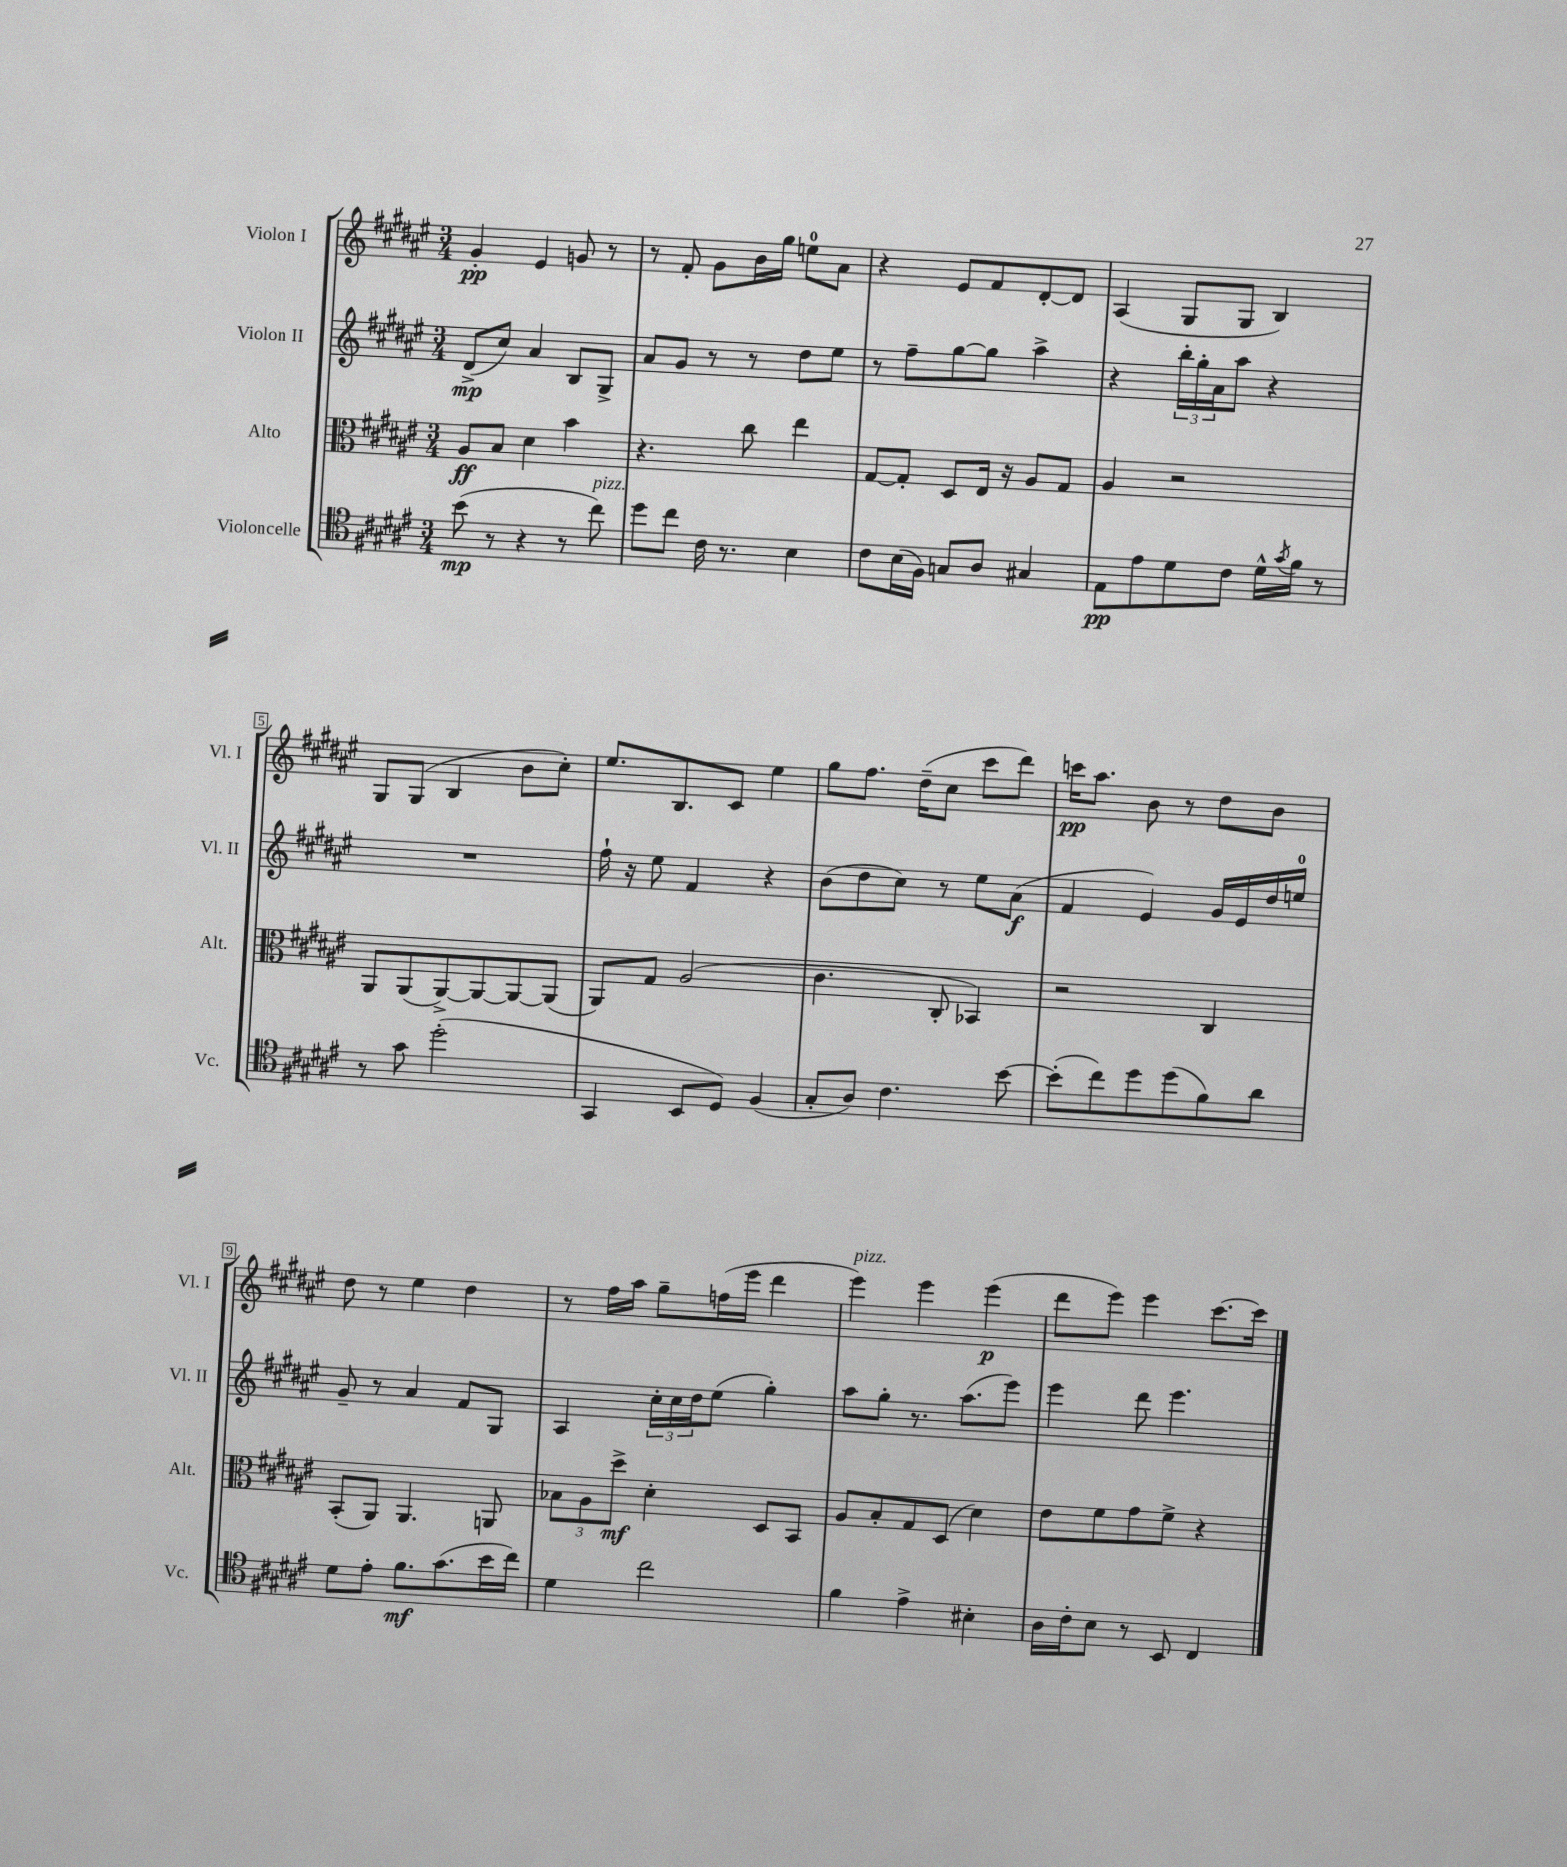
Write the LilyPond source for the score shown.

<<
\new StaffGroup <<
\new Staff = "s0" \with { instrumentName = "Violon I" shortInstrumentName = "Vl. I" } {
    \clef treble \key fis \major \numericTimeSignature \time 3/4
    gis'4-.\pp eis'4 g'8 r8 |
    r8 fis'8-. gis'8 b'16 gis''16 e''8-0 ais'8 |
    r4 eis'8 fis'8 dis'8~-. dis'8 |
    ais4( gis8 gis8 b4) |
    gis8 gis8( b4 b'8 cis''8-.) |
    eis''8. b8. cis'8 eis''4 |
    gis''8 fis''8. dis''16--( cis''8 cis'''8 dis'''8) |
    c'''16\pp ais''8. b'8 r8 dis''8 b'8 |
    dis''8 r8 eis''4 dis''4 |
    r8 fis''16 ais''16 gis''8-- f''16( eis'''16 dis'''4 |
    eis'''4^\markup { \italic "pizz." }) eis'''4 eis'''4\p( |
    dis'''8 eis'''8) eis'''4 cis'''8.~ cis'''16 \bar "|." |
}
\new Staff = "s1" \with { instrumentName = "Violon II" shortInstrumentName = "Vl. II" } {
    \clef treble \key fis \major \numericTimeSignature \time 3/4
    dis'8->\mp( cis''8) ais'4 b8 gis8-> |
    ais'8 gis'8 r8 r8 dis''8 eis''8 |
    r8 fis''8-- gis''8~ gis''8 ais''4-> |
    r4 \tuplet 3/2 { b''16-. gis''16-. ais'16 } ais''8 r4 |
    R2. |
    fis''16-! r16 eis''8 fis'4 r4 |
    b'8( dis''8 cis''8) r8 eis''8 ais'8\f( |
    fis'4 eis'4) gis'16 eis'16 dis''16 e''16-0 |
    gis'8-- r8 ais'4 fis'8 gis8 |
    ais4 \tuplet 3/2 { cis''16-. cis''16 dis''16 } eis''8( gis''4-.) |
    ais''8 gis''8-. r8. ais''8.( eis'''8) |
    eis'''4 dis'''8 eis'''4. \bar "|." |
}
\new Staff = "s2" \with { instrumentName = "Alto" shortInstrumentName = "Alt." } {
    \clef alto \key fis \major \numericTimeSignature \time 3/4
    ais8\ff b8 dis'4 b'4 |
    r4. cis''8 eis''4 |
    gis8~ gis8-. dis8 eis16 r16 ais8 gis8 |
    ais4 r2 |
    ais,8 ais,8( ais,8~->) ais,8~ ais,8~ ais,8( |
    ais,8) gis8 ais2( |
    cis'4. cis8-. bes,4) |
    r2 cis4 |
    b,8-.( ais,8) ais,4. a,8 |
    \tuplet 3/2 { bes8 ais8 dis''8->\mf } dis'4-. dis8 b,8 |
    ais8 b8-. gis8 dis8( dis'4) |
    eis'8 fis'8 gis'8 fis'8-> r4 \bar "|." |
}
\new Staff = "s3" \with { instrumentName = "Violoncelle" shortInstrumentName = "Vc." } {
    \clef tenor \key fis \major \numericTimeSignature \time 3/4
    b'8\mp( r8 r4 r8 cis''8^\markup { \italic "pizz." }) |
    dis''8 cis''8 cis'16 r8. b4 |
    cis'8 b16( fis16) g8 ais8 gis4 |
    eis8\pp eis'8 dis'8 cis'8 dis'16-^ \acciaccatura { gis'8 } fis'16 r8 |
    r8 gis'8 dis''2-.( |
    gis,4 b,8 dis8) fis4( |
    gis8-. ais8) cis'4. b'8~ |
    b'8-.( cis''8) dis''8 dis''8( fis'8) ais'8 |
    dis'8 eis'8-. fis'8.\mf gis'8.( b'16 cis''16) |
    dis'4 cis''2 |
    fis'4 eis'4-> bis4-. |
    ais16 cis'16-. b8 r8 b,8 cis4 \bar "|." |
}
>>
>>
\layout { \context { \Score \override BarNumber.stencil = #(make-stencil-boxer 0.1 0.3 ly:text-interface::print) } }
